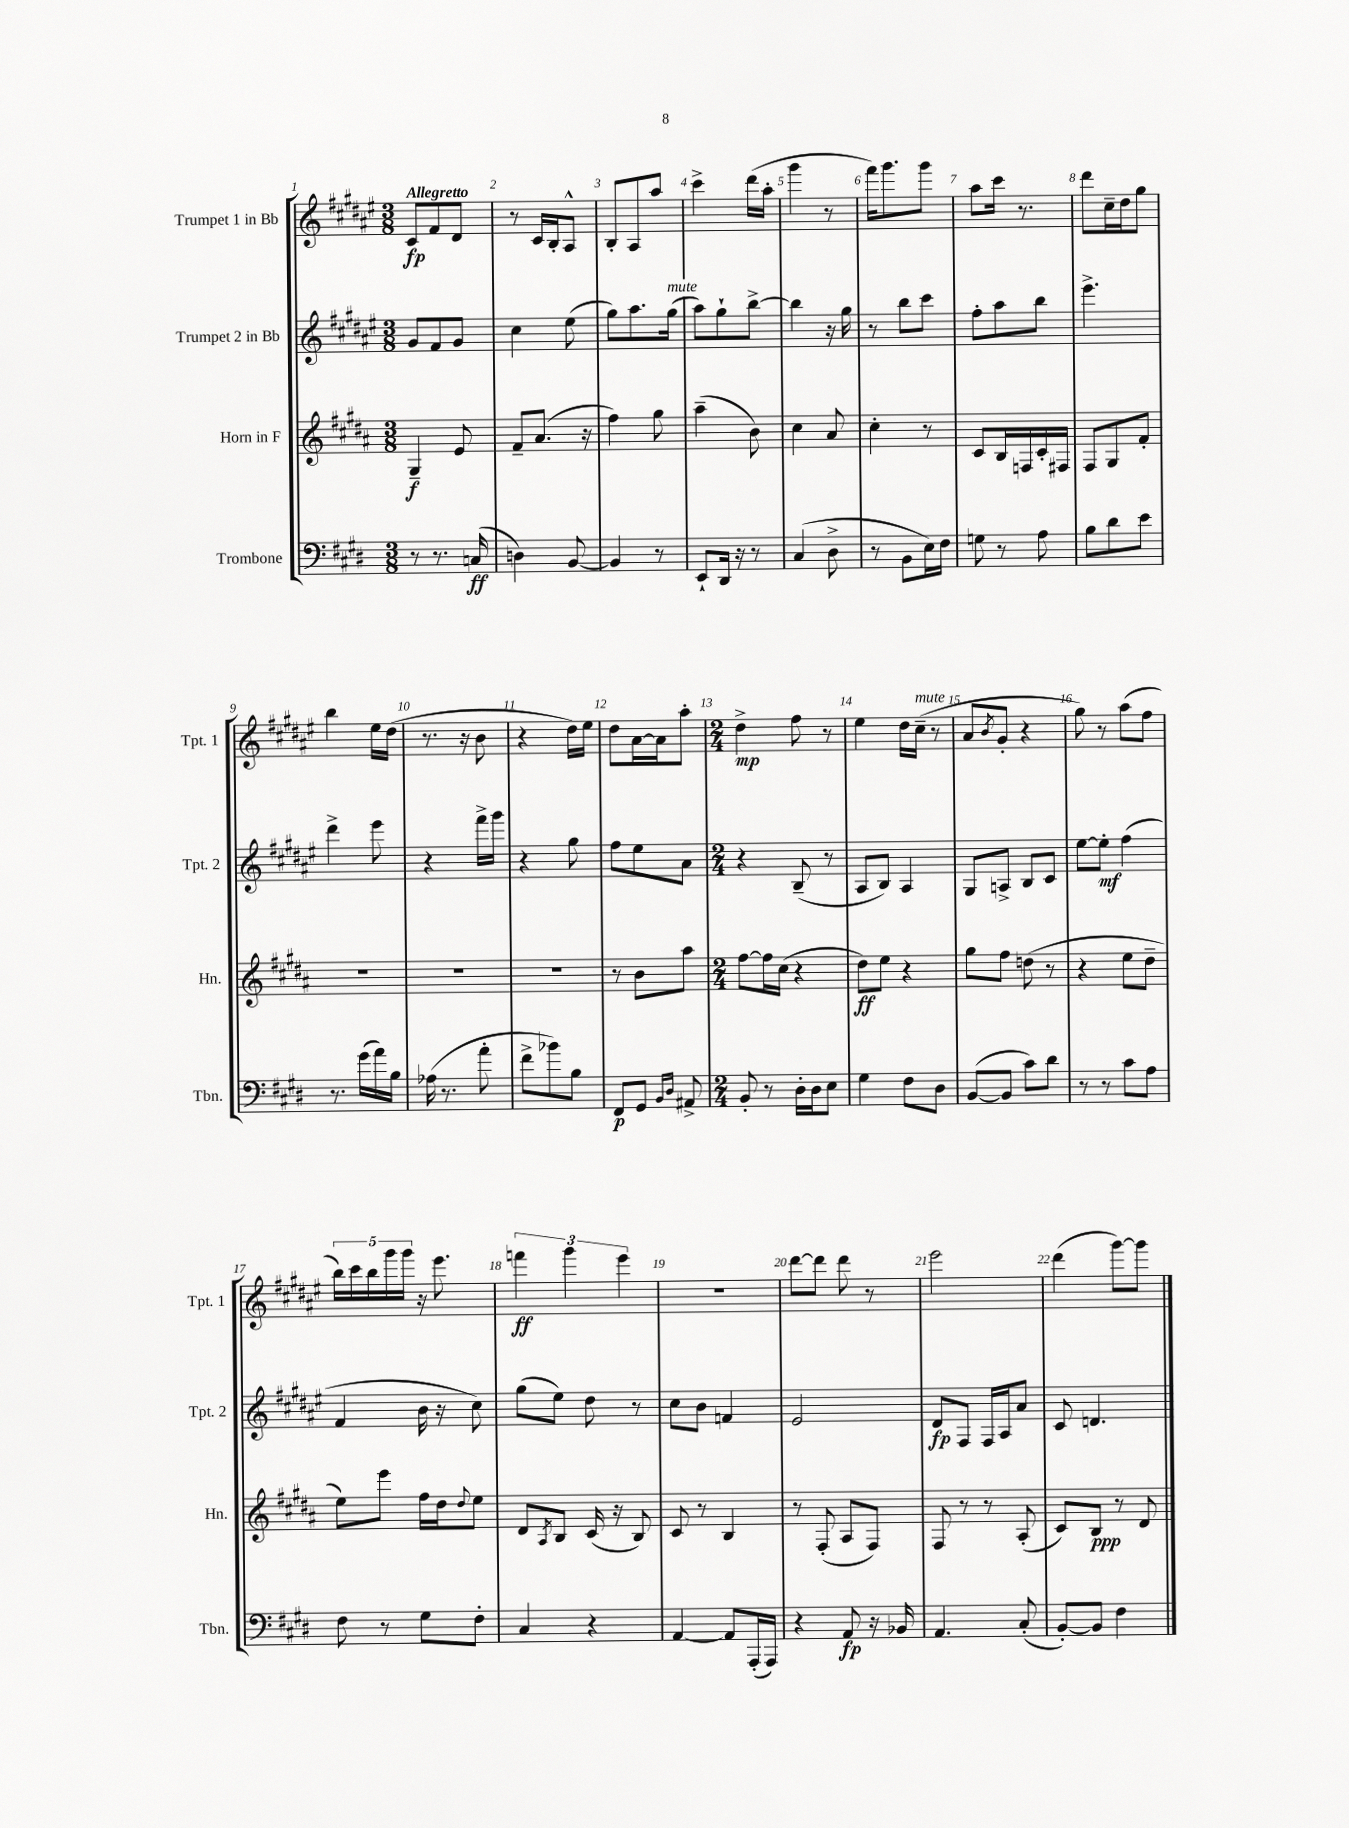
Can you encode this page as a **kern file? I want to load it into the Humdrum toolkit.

**kern	**dynam	**kern	**dynam	**kern	**dynam	**kern	**dynam
*part4	*part4	*part3	*part3	*part2	*part2	*part1	*part1
*staff4	*staff4	*staff3	*staff3	*staff2	*staff2	*staff1	*staff1
*I"Trombone	*	*I"Horn in F	*	*I"Trumpet 2 in Bb	*	*I"Trumpet 1 in Bb	*
*I'Tbn.	*	*I'Hn.	*	*I'Tpt. 2	*	*I'Tpt. 1	*
*clefF4	*	*clefG2	*	*clefG2	*	*clefG2	*
*k[f#c#g#d#]	*	*k[f#c#g#d#a#]	*	*k[f#c#g#d#a#e#]	*	*k[f#c#g#d#a#e#]	*
*M3/8	*	*M3/8	*	*M3/8	*	*M3/8	*
=1	=1	=1	=1	=1	=1	=1	=1
!	!	!	!	!	!	!LO:TX:a:B:t=Allegretto	!
8r	.	4G#~/	f	8g#/L	.	8c#/L	fp
8.r	.	.	.	8f#/	.	8f#/	.
.	.	8e/	.	8g#/J	.	8d#/J	.
(16Cn/	ff	.	.	.	.	.	.
=2	=2	=2	=2	=2	=2	=2	=2
4Dn\)	.	8f#~/L	.	4cc#\	.	8r	.
.	.	(8.a#/J	.	.	.	16c#/LL	.
.	.	.	.	.	.	16B'/J	.
[8BB/	.	.	.	(8ee#\	.	8A#^^/J	.
.	.	16r	.	.	.	.	.
=3	=3	=3	=3	=3	=3	=3	=3
4BB/]	.	4ff#\)	.	8gg#\L)	.	8B'/L	.
.	.	.	.	8.aa#\	.	8A#/	.
8r	.	8gg#\	.	.	.	8aa#/J	.
!	!	!	!	!LO:TX:a:i:t=mute	!	!	!
.	.	.	.	(16gg#\Jk	.	.	.
=4	=4	=4	=4	=4	=4	=4	=4
8EE`/L	.	(4aa#~\	.	8aa#\L)	.	4ccc#^\	.
16DD#/Jk	.	.	.	8gg#`\	.	.	.
16r	.	.	.	.	.	.	.
8r	.	8b\)	.	[8bb^\J	.	(16ddd#\LL	.
.	.	.	.	.	.	16aa#'\JJ	.
=5	=5	=5	=5	=5	=5	=5	=5
(4C#/	.	4cc#\	.	4bb\]	.	4ggg#\	.
8D#^\	.	8a#/	.	16r	.	8r	.
.	.	.	.	16gg#\	.	.	.
=6	=6	=6	=6	=6	=6	=6	=6
8r	.	4cc#'\	.	8r	.	16fff#\KL)	.
.	.	.	.	.	.	8.ggg#\	.
8BB\L	.	.	.	8bb\L	.	.	.
16E\L)	.	8r	.	8ccc#\J	.	8ggg#\J	.
16F#\JJ	.	.	.	.	.	.	.
=7	=7	=7	=7	=7	=7	=7	=7
8Gn\	.	8c#/L	.	8ff#'\L	.	8aa#\L	.
8r	.	16B/L	.	8aa#\	.	16ccc#\Jk	.
.	.	16Fn/	.	.	.	8.r	.
8A\	.	16c#'/	.	8bb\J	.	.	.
.	.	16F#X/JJ	.	.	.	.	.
=8	=8	=8	=8	=8	=8	=8	=8
8B\L	.	8F#/L	.	4.eee#^\	.	8ddd#\L	.
8d#\	.	8G#/	.	.	.	16cc#~\L	.
.	.	.	.	.	.	16dd#\J	.
8e\J	.	8f#'/J	.	.	.	8gg#\J	.
!!LO:LB:g=z
=9	=9	=9	=9	=9	=9	=9	=9
8.r	.	4.r	.	4ddd#^\	.	4bb\	.
(16g#\LL	.	.	.	.	.	.	.
16a\)	.	.	.	8eee#\	.	16ee#\LL	.
16B\JJ	.	.	.	.	.	(16dd#\JJ	.
=10	=10	=10	=10	=10	=10	=10	=10
(16A-X\	.	4.r	.	4r	.	8.r	.
8.r	.	.	.	.	.	.	.
.	.	.	.	.	.	16r	.
8a'\	.	.	.	16fff#^\LL	.	8b\	.
.	.	.	.	16ggg#\JJ	.	.	.
=11	=11	=11	=11	=11	=11	=11	=11
8f#^\L	.	4.r	.	4r	.	4r	.
8b-X\)	.	.	.	.	.	.	.
8B\J	.	.	.	8gg#\	.	16dd#\LL)	.
.	.	.	.	.	.	16ee#\JJ	.
=12	=12	=12	=12	=12	=12	=12	=12
8FF#/L	p	8r	.	8ff#\L	.	8dd#\L	.
8GG#/J	.	8b\L	.	8ee#\	.	[16a#\L	.
.	.	.	.	.	.	16a#\J]	.
16qqBB/LL	.	.	.	.	.	.	.
16qqD#/JJ	.	.	.	.	.	.	.
8AA#X^/	.	8aa#\J	.	8a#\J	.	8aa#'\J	.
=13	=13	=13	=13	=13	=13	=13	=13
*M2/4	*	*M2/4	*	*M2/4	*	*M2/4	*
8BB'/	.	[8ff#\L	.	4r	.	4dd#^\	mp
8r	.	16ff#\L]	.	.	.	.	.
.	.	(16cc#\JJ	.	.	.	.	.
16D#'\LL	.	4r	.	(8B~/	.	8ff#\	.
16D#\J	.	.	.	.	.	.	.
8E\J	.	.	.	8r	.	8r	.
=14	=14	=14	=14	=14	=14	=14	=14
4G#\	.	8dd#\L)	ff	8A#/L	.	4ee#\	.
.	.	8ee\J	.	8B/J)	.	.	.
8F#\L	.	4r	.	4A#/	.	16dd#\LL	.
!	!	!	!	!	!	!LO:TX:a:i:t=mute	!
.	.	.	.	.	.	(16cc#~\JJ	.
8D#\J	.	.	.	.	.	8r	.
=15	=15	=15	=15	=15	=15	=15	=15
([8BB/L	.	8gg#\L	.	8G#/L	.	8a#/L	.
.	.	.	.	.	.	8qb/	.
8BB/J]	.	8ff#\J	.	8An^/J	.	8g#'/J	.
8c#\L)	.	(8ddn\	.	8B/L	.	4r	.
8d#\J	.	8r	.	8c#/J	.	.	.
=16	=16	=16	=16	=16	=16	=16	=16
8r	.	4r	.	[8ee#\L	.	8gg#\)	.
8r	.	.	.	8ee#'\J]	mf	8r	.
8c#\L	.	8ee\L	.	(4ff#\	.	(8aa#\L	.
8A\J	.	8dd#~\J	.	.	.	8ff#\J	.
!!LO:LB:g=z
=17	=17	=17	=17	=17	=17	=17	=17
8F#\	.	8ee\L)	.	4f#/	.	20bb\LL)	.
.	.	.	.	.	.	20ccc#\	.
.	.	.	.	.	.	20bb\	.
8r	.	8eee\J	.	.	.	.	.
.	.	.	.	.	.	20ggg#\	.
.	.	.	.	.	.	20ggg#\JJ	.
8G#\L	.	16ff#\LL	.	16b\	.	16r	.
.	.	16dd#\J	.	16r	.	8.eee#\	.
.	.	8qqdd#/	.	.	.	.	.
8F#'\J	.	8ee\J	.	8cc#\)	.	.	.
=18	=18	=18	=18	=18	=18	=18	=18
4C#/	.	8d#/L	.	(8gg#\L	.	6fffn\	ff
.	.	8qA#/	.	.	.	.	.
.	.	8B/J	.	8ee#\J)	.	.	.
.	.	.	.	.	.	6ggg#\	.
4r	.	(16c#/	.	8dd#\	.	.	.
.	.	16r	.	.	.	.	.
.	.	.	.	.	.	6eee#\	.
.	.	8B/)	.	8r	.	.	.
=19	=19	=19	=19	=19	=19	=19	=19
[4AA/	.	8c#/	.	8cc#\L	.	2r	.
.	.	8r	.	8b\J	.	.	.
8AA/L]	.	4B/	.	4fn/	.	.	.
(16AAA'/L	.	.	.	.	.	.	.
16AAA/JJ)	.	.	.	.	.	.	.
=20	=20	=20	=20	=20	=20	=20	=20
4r	.	8r	.	2e#/	.	[8ddd#\L	.
.	.	(8F#'/	.	.	.	8ddd#\J]	.
8AA/	fp	8A#/L	.	.	.	8ddd#\	.
16r	.	8F#/J)	.	.	.	8r	.
16BB-X/	.	.	.	.	.	.	.
=21	=21	=21	=21	=21	=21	=21	=21
4.AA/	.	8F#/	.	8d#/L	fp	2eee#\	.
.	.	8r	.	8F#/J	.	.	.
.	.	8r	.	16F#/LL	.	.	.
.	.	.	.	16A#/J	.	.	.
(8C#'/	.	(8A#'/	.	8a#/J	.	.	.
=22	=22	=22	=22	=22	=22	=22	=22
[8BB'/L)	.	8c#/L)	.	8c#/	.	(4ddd#\	.
8BB/J]	.	8B/J	ppp	4.dn/	.	.	.
4F#\	.	8r	.	.	.	[8ggg#\L)	.
.	.	8d#/	.	.	.	8ggg#\J]	.
==	==	==	==	==	==	==	==
*-	*-	*-	*-	*-	*-	*-	*-
